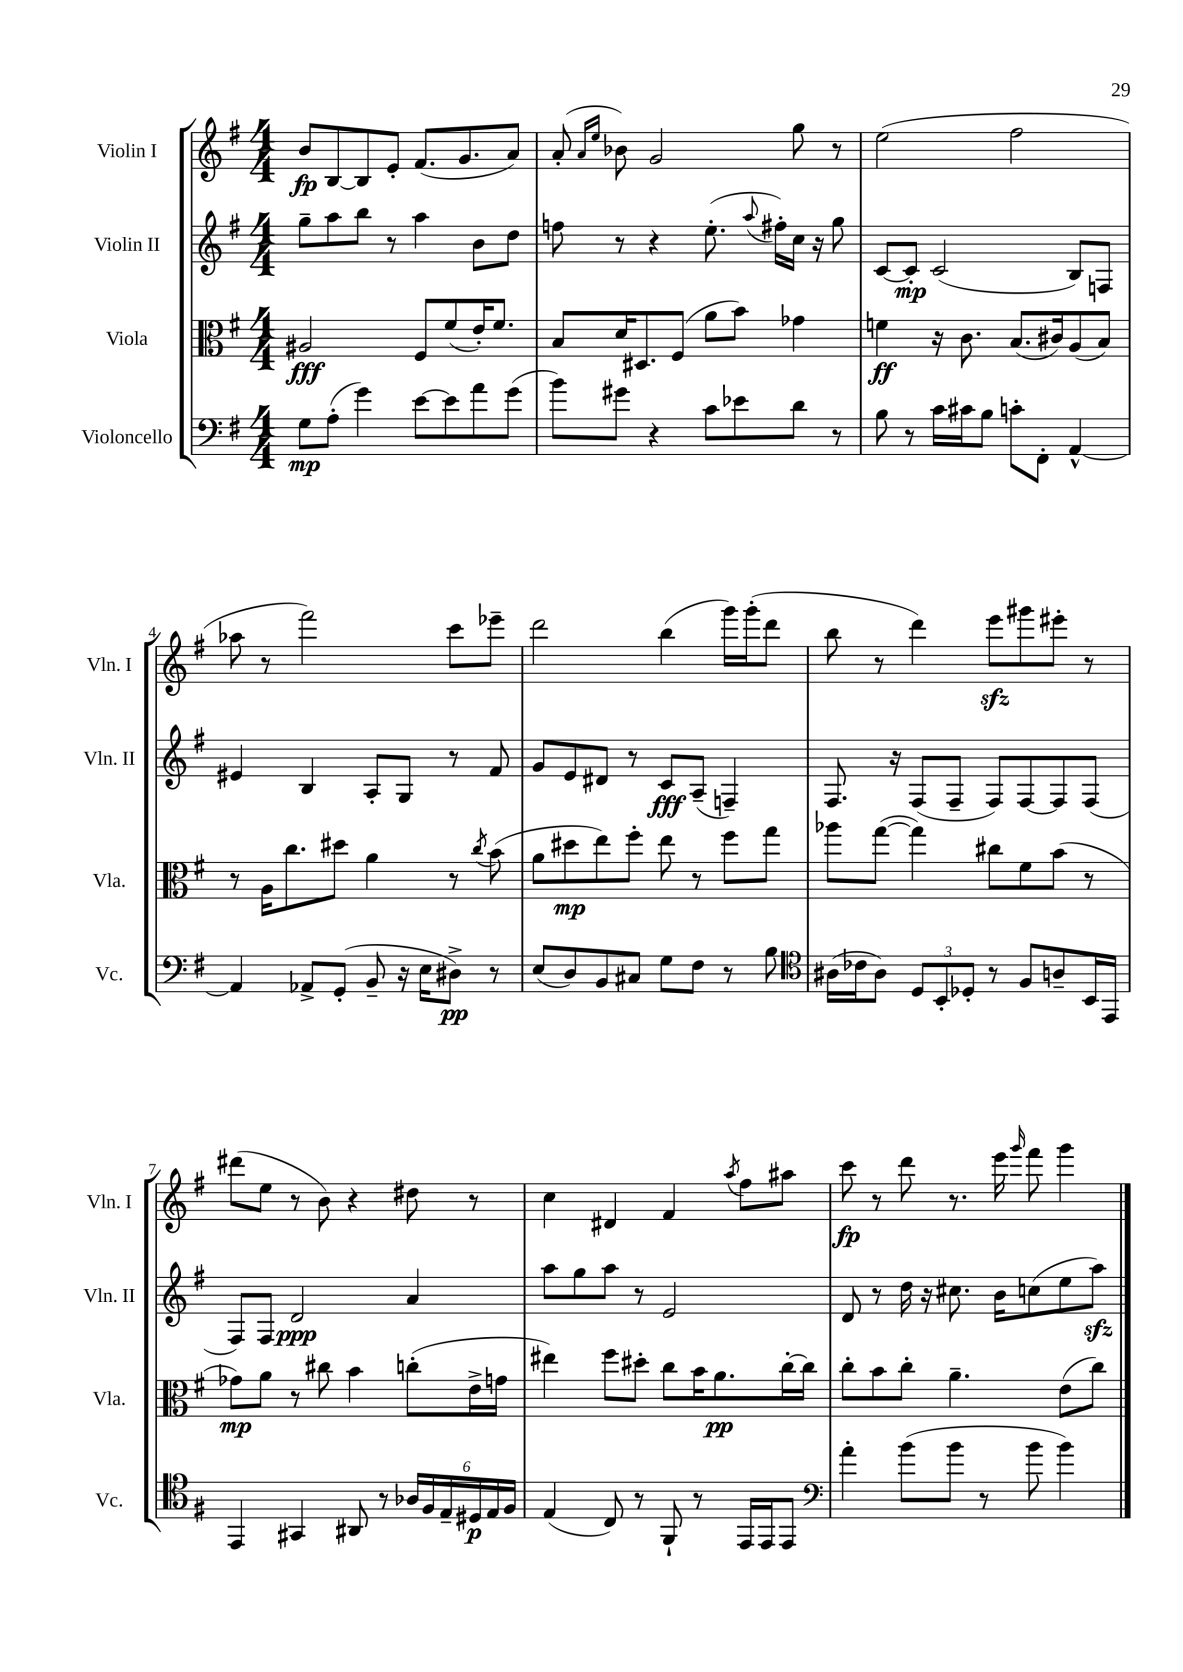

**kern	**kern	**kern	**kern
*staff4	*staff3	*staff2	*staff1
*clefF4	*clefC3	*clefG2	*clefG2
*k[f#]	*k[f#]	*k[f#]	*k[f#]
*M4/4	*M4/4	*M4/4	*M4/4
8G	2A#	8gg~	8b
(8A'	.	8aa	[8B
4g)	.	8bb	8B]
.	.	8r	8e'
[8e	8F#	4aa	(8.f#
8e]	(8f#	.	.
.	.	.	8.g
8a	16e')	8b	.
.	8.f#	.	.
(8g	.	8dd	8a)
=	=	=	=
8b)	8B	8ff	(8a'
.	.	.	16qqa
.	.	.	16qqee
8g#	16d	8r	8b-)
.	8.D#	.	.
4r	.	4r	2g
.	(8F#	.	.
8c	8a	(8.ee'	.
8e-	8b)	.	.
.	.	8qqaa	.
.	.	16ff#')	.
8d	4g-	16cc	8gg
.	.	16r	.
8r	.	8gg	8r
=	=	=	=
8B	4f	[8c	(2ee
8r	.	8c']	.
16c	16r	(2c	.
16c#	8.c	.	.
8B	.	.	.
8c'	(8.B	.	2ff#
8FF#'	.	.	.
.	16c#)	.	.
[4AA^^	(8A	8B)	.
.	8B)	8F	.
=	=	=	=
4AA]	8r	4e#	8aa-
.	16A	.	8r
.	8.cc	.	.
8AA-^	.	4B	2fff#)
(8GG'	8dd#	.	.
8BB~	4a	8A'	.
16r	.	8G	.
16E	.	.	.
8D#^)	8r	8r	8ccc
.	8qcc	.	.
8r	(8b	8f#	8eee-~
=	=	=	=
(8E	8a	8g	2ddd
8D)	8dd#	8e	.
8BB	8ee)	8d#	.
8C#	8ff#'	8r	.
8G	8ee	8c	(4bb
8F#	8r	(8A~	.
8r	8ff#	4F~)	16ggg)
.	.	.	(16ggg'
8B	8gg	.	8ddd
=	=	=	=
*clefC4	*	*	*
(16A#	8aa-	8.F#	8bb
16c-	.	.	.
8A#)	([8gg	.	8r
.	.	16r	.
12D	4gg])	(8F#	4ddd)
12BB'	.	.	.
.	.	8F#~	.
12D-'	.	.	.
8r	8cc#	8F#)	8eee
8F#	8f#	[8F#	8ggg#
8A~	(8b	8F#]	8eee#'
16BB	8r	(8F#	8r
16EE	.	.	.
=	=	=	=
4EE	8g-)	8F#)	(8ddd#
.	8a	8F#	8ee
4GG#	8r	2d	8r
.	8cc#	.	8b)
8AA#	4b	.	4r
8r	.	.	.
24A-	(8cc'	4a	8dd#
24F#	.	.	.
24E~	.	.	.
24D#	16e^	.	8r
24E	.	.	.
.	16g	.	.
24F#	.	.	.
=	=	=	=
(4E	4ee#)	8aa	4cc
.	.	8gg	.
8C)	8ff#	8aa	4d#
8r	8dd#'	8r	.
8FF#`	8cc	2e	4f#
8r	16b	.	.
.	8.a	.	.
.	.	.	8qaa
16EE	.	.	8ff#
16EE	.	.	.
8EE	[16cc'	.	8aa#
.	16cc]	.	.
=	=	=	=
*clefF4	*	*	*
4a'	8cc'	8d	8ccc
.	8b	8r	8r
(8b	8cc'	16dd	8ddd
.	.	16r	.
8b	4.a~	8.cc#	8.r
8r	.	.	.
.	.	16b	16eee
.	.	.	16qqggg
8b	.	(8cc	8fff#
4b)	(8e	8ee	4ggg
.	8cc)	8aa)	.
==	==	==	==
*-	*-	*-	*-
